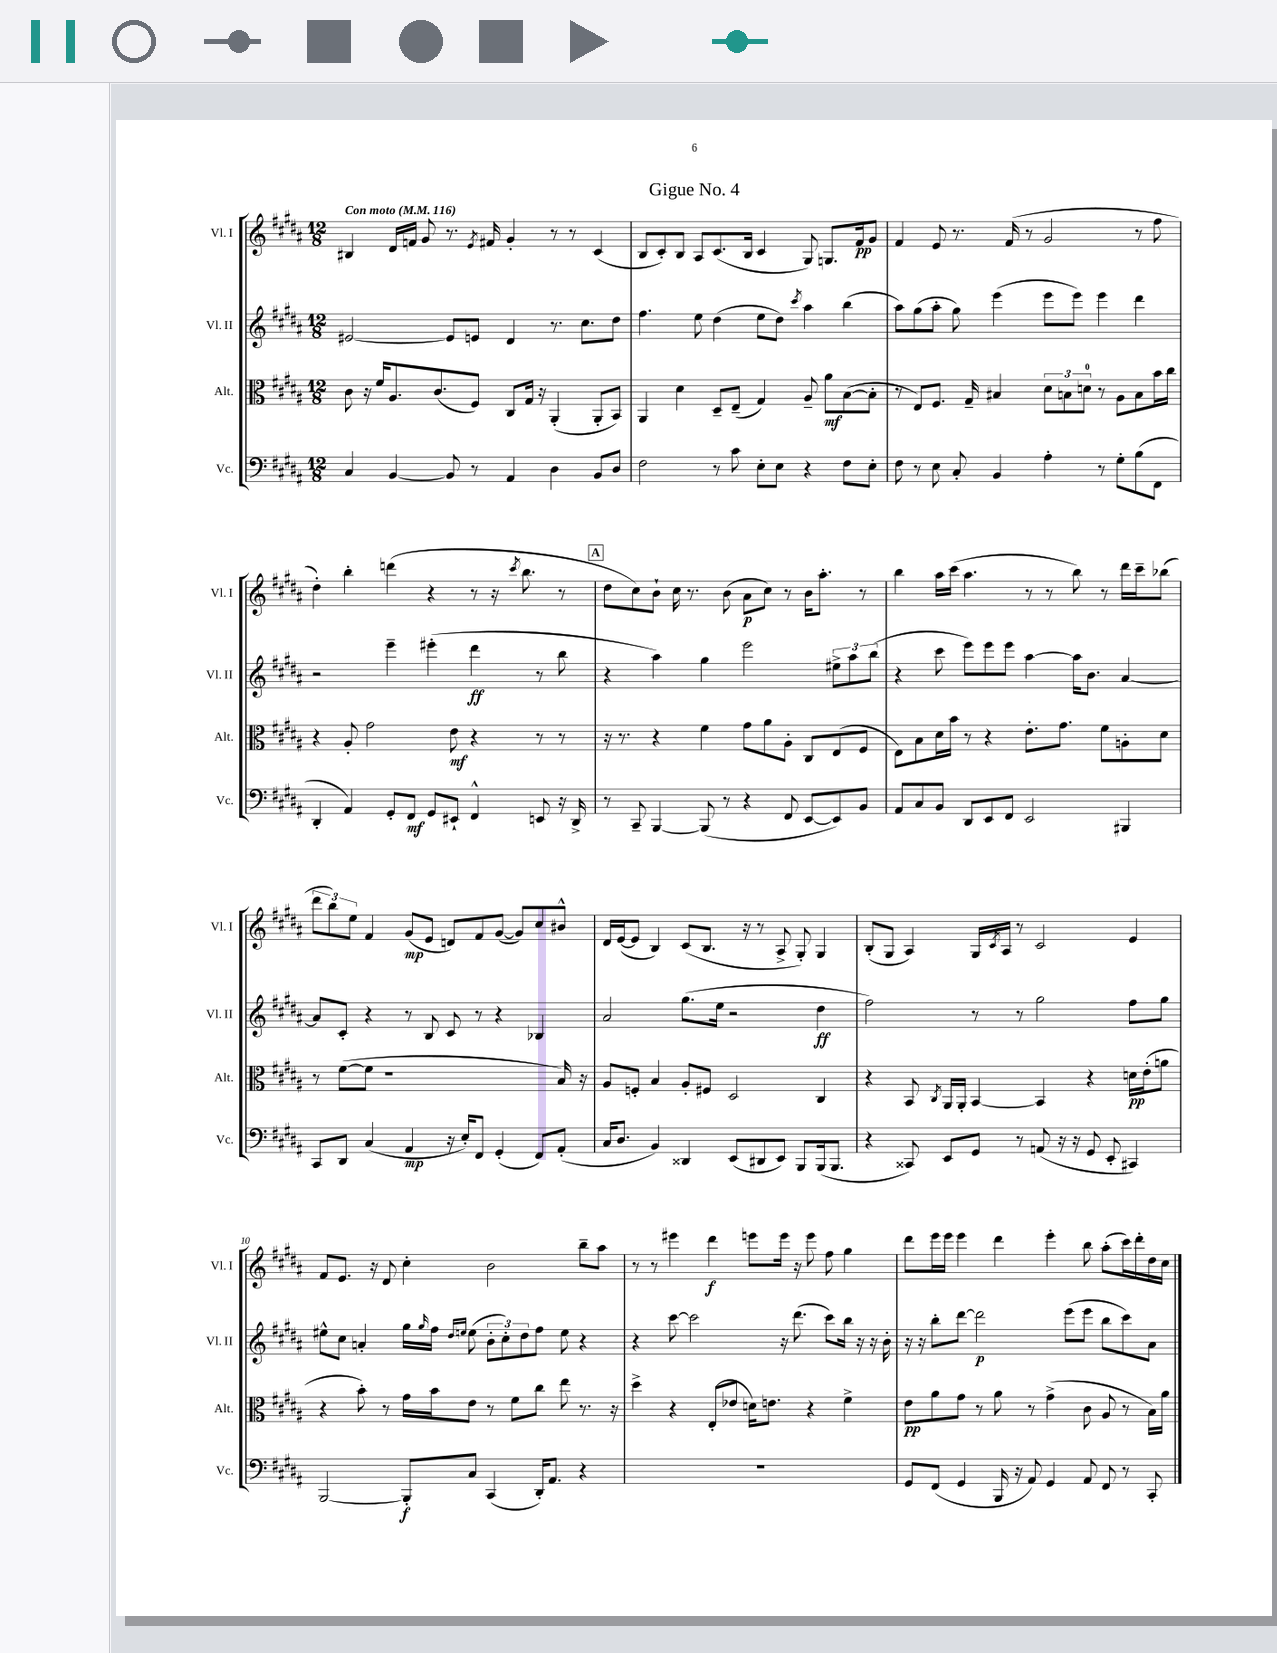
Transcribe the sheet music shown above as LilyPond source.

\header { title = "Gigue No. 4" }
<<
\new StaffGroup <<
\new Staff = "s0" \with { instrumentName = "Vl. I" shortInstrumentName = "Vl. I" } {
    \clef treble \key b \major \numericTimeSignature \time 12/8 \tempo "Con moto" 4 = 116
    bis4 dis'16 f'16 gis'8 r8. \acciaccatura { e'8 } fis'16 gis'4-. r8 r8 cis'4( |
    b8 cis'8-.) b8 ais8 cis'8.( b16 cis'4 gis8) g8. fis'16\pp gis'8 |
    fis'4 e'8 r8. fis'16( r8 gis'2 r8 fis''8 |
    dis''4-.) b''4-. d'''4( r4 r8 r16 \acciaccatura { cis'''8 } b''8. r8 |
    \mark \markup { \box "A" } dis''8 cis''8) b'8-! cis''16 r8. b'8( ais'8\p cis''8) r8 b'16 ais''8.-. r8 |
    b''4 ais''16 cis'''16( ais''4. r8 r8 b''8) r8 dis'''16 cis'''16-- bes''8( |
    \tuplet 3/2 { dis'''8 b''8) e''8 } fis'4 gis'8\mp( e'8 d'8) fis'8 gis'8~( gis'8) cis''8 bis'8-^ |
    dis'16 e'16~( e'8 b4) cis'8( b8. r16 r8 ais8-> gis8-.) gis4 |
    b8-.( gis8 ais4) gis16 \acciaccatura { cis'8 } ais16 r8 cis'2 e'4 |
    fis'8 e'8. r16 dis'8 cis''4-. b'2 b''8-- ais''8 |
    r8 r8 eis'''4 dis'''4\f e'''8 e'''16 r16 e'''8 fis''8 gis''4 |
    dis'''8 e'''16 e'''16 e'''4 dis'''4 e'''4-. b''8 ais''8-.( cis'''16) dis'''16-. dis''16 cis''16 \bar "|." |
}
\new Staff = "s1" \with { instrumentName = "Vl. II" shortInstrumentName = "Vl. II" } {
    \clef treble \key b \major \numericTimeSignature \time 12/8
    eis'2~ eis'8 e'8 dis'4 r8. cis''8. dis''8 |
    fis''4. e''8 dis''4( e''8 dis''8) \acciaccatura { cis'''8 } ais''4 b''4( |
    ais''8) gis''8( ais''8-. gis''8) e'''4( e'''8 e'''8) e'''4 dis'''4 |
    r2 e'''4-- eis'''4-.( dis'''4\ff r8 b''8 |
    \mark \markup { \box "A" } r4 ais''4) gis''4 e'''2 \tuplet 3/2 { eis''8-> ais''8 b''8( } |
    r4 cis'''8 e'''8) e'''8 e'''8 ais''4~ ais''16 b'8. ais'4~ |
    ais'8 cis'8-. r4 r8 b8 cis'8 r8 r4 bes4 |
    ais'2 gis''8.( e''16 r2 dis''4\ff |
    fis''2) r8 r8 gis''2 fis''8 gis''8 |
    eis''8-^ cis''8 a'4-. gis''16 \grace { gis''16 } fis''16 \grace { dis''16 e''16 } e''8( \tuplet 3/2 { b'8-. cis''8-.) dis''8 } fis''8 e''8 r4 |
    r4 cis'''8~ cis'''2 r16 dis'''8.( cis'''8) b''16 r16 r16 b'16-. |
    r16 r16 b''8-. dis'''8~ dis'''2\p e'''8( e'''8 b''8 cis'''8) ais'8 \bar "|." |
}
\new Staff = "s2" \with { instrumentName = "Alt." shortInstrumentName = "Alt." } {
    \clef alto \key b \major \numericTimeSignature \time 12/8
    cis'8 r16 fis'16 ais8. cis'8.( fis8) cis8 gis16 r16 ais,4-.( ais,8-. b,8) |
    ais,4 dis'4 dis8-- e8--( gis4) ais8-- ais'8\mf b8~( b8-. |
    r8 e8) fis8. gis16-- bis4 \tuplet 3/2 { dis'8 b8 d'8-0 } r8 ais8 b8 b'16 cis''16 |
    r4 ais8-. gis'2 e'8\mf r4 r8 r8 |
    \mark \markup { \box "A" } r16 r8. r4 fis'4 gis'8 ais'8 ais8-. cis8 e8( fis8 |
    e8) b8 dis'16 b'16 r8 r4 e'8.-. gis'8. fis'8 a8-. dis'8 |
    r8 fis'8~( fis'8 r1 b16) r16 |
    ais8 f8-. b4 ais8-. fis8 dis2 cis4 |
    r4 b,8 \acciaccatura { cis8 } ais,16 ais,16-. b,4~ b,4 r4 d'16\pp e'16-.( a'8 |
    r4 b'8-.) r8 gis'16 b'16 e'8 r8 fis'8 cis''8 e''8 r8. r16 |
    dis''4-> r4 e8-.( ees'8 d'16) e'8. r4 fis'4-> |
    e'8\pp ais'8 gis'8 r8 ais'8 r8 gis'4->( cis'8 ais8 r8 b16) ais'16 \bar "|." |
}
\new Staff = "s3" \with { instrumentName = "Vc." shortInstrumentName = "Vc." } {
    \clef bass \key b \major \numericTimeSignature \time 12/8
    cis4 b,4~ b,8 r8 ais,4 dis4 b,8 dis8 |
    fis2 r8 cis'8 e8-. e8 r4 fis8 e8-. |
    fis8 r8 e8 cis8-. b,4 ais4-. r8 gis8-. b8( fis,8 |
    dis,4-. ais,4) gis,8-. fis,8\mf gis,8 eis,8-! fis,4-^ e,8 r16 dis,16-> |
    \mark \markup { \box "A" } r8 cis,8-- b,,4~ b,,8( r8 r4 fis,8 e,8~ e,8) b,8 |
    ais,8 cis8 b,8 dis,8 e,8 fis,8 e,2 bis,,4 |
    cis,8 dis,8 cis4( ais,4\mp r16 e16-.) fis,8 gis,4-.( fis,8) ais,8-.( |
    cis16 dis8. b,4) disis,4 e,8( dis,8 e,8) b,,8 b,,16( b,,8. |
    r4 cisis,8) e,8 gis,8 r8 a,8( r16 r16 gis,8 e,8-. cis,4) |
    b,,2~ b,,8-.\f cis8 cis,4( dis,16-.) ais,8. r4 |
    R1. |
    gis,8 fis,8( gis,4 b,,16 r16 ais,8) gis,4 ais,8 fis,8 r8 cis,8-. \bar "|." |
}
>>
>>
\layout { \context { \Score \override BarNumber.break-visibility = ##(#f #t #t) barNumberVisibility = #(every-nth-bar-number-visible 5) } }
